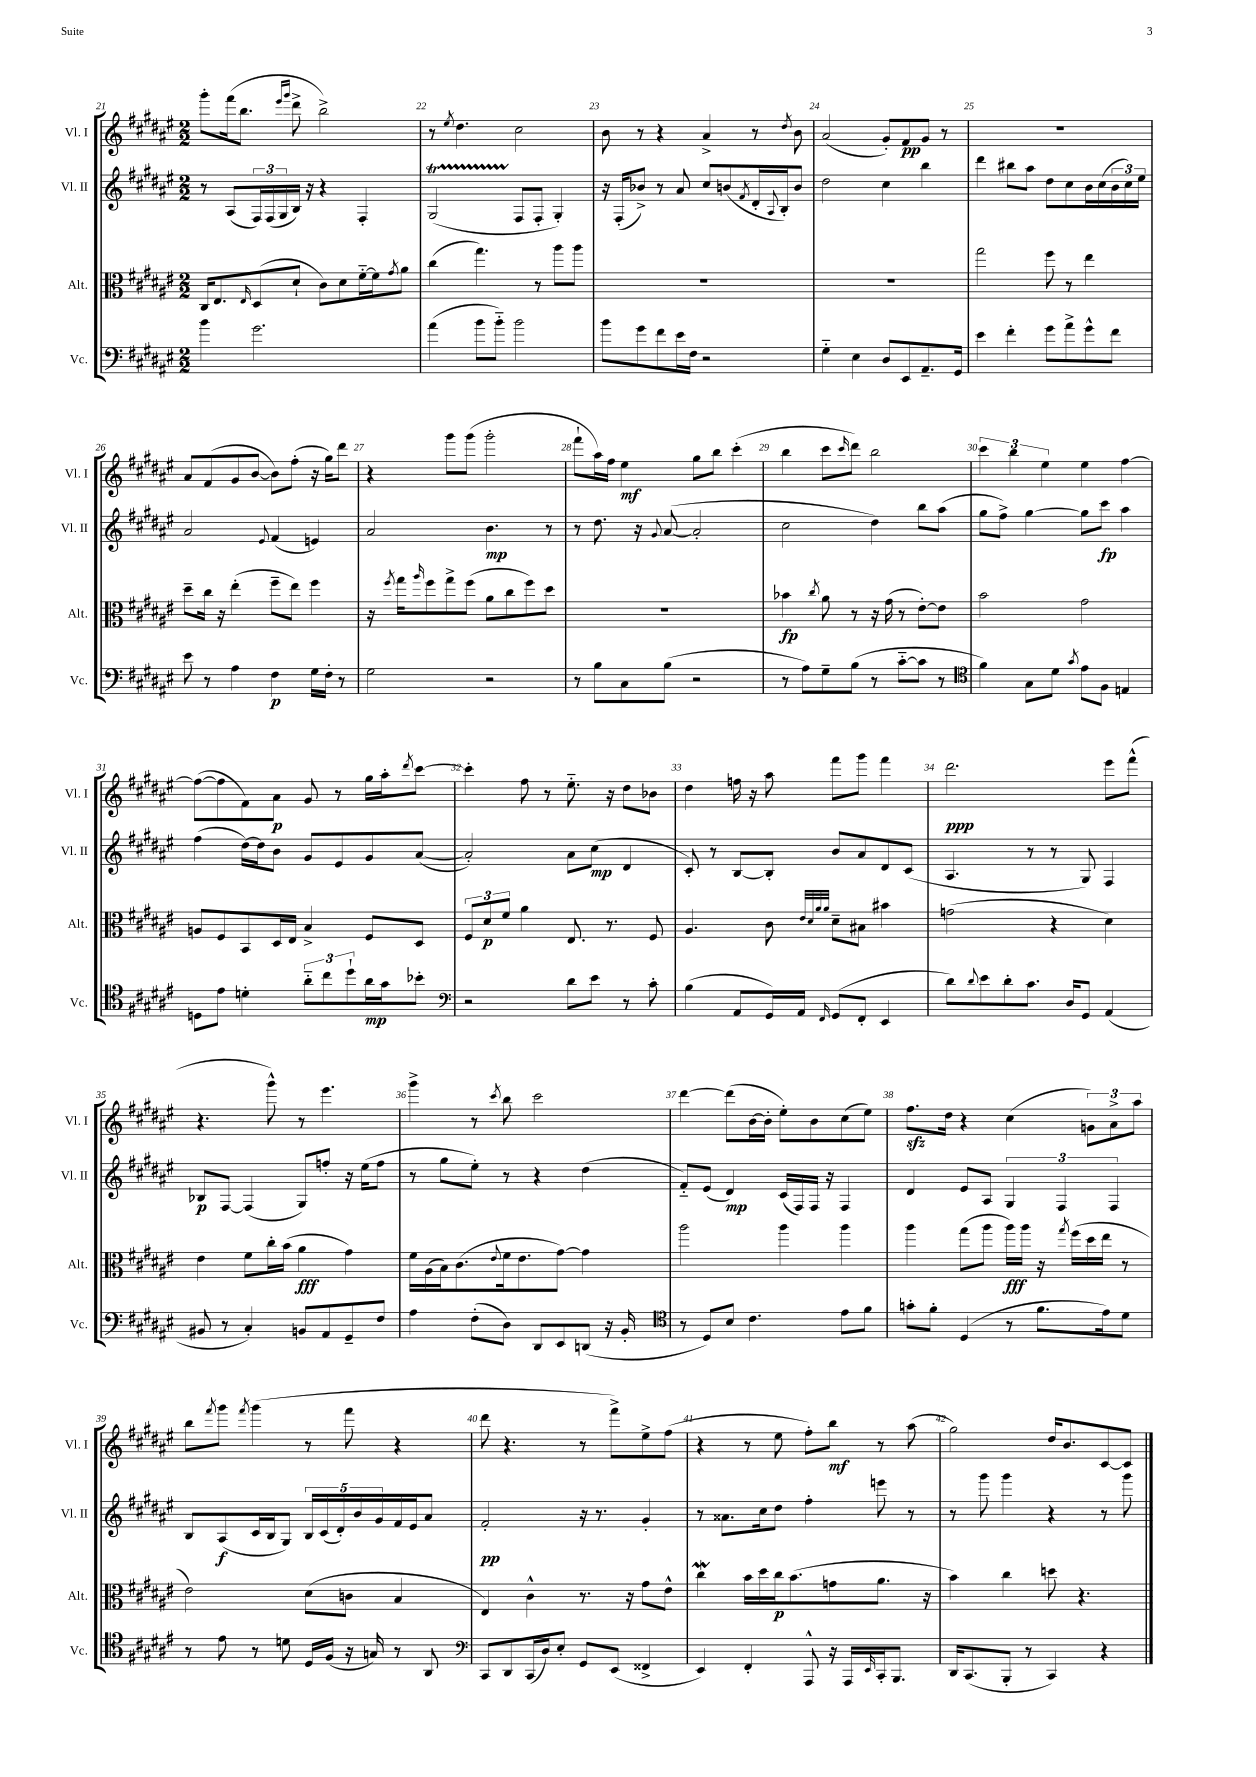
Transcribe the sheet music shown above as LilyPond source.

<<
\new StaffGroup <<
\new Staff = "s0" \with { instrumentName = "Vl. I" shortInstrumentName = "Vl. I" } {
    \clef treble \key fis \major \numericTimeSignature \time 2/2
    gis'''8-. fis'''16( b''8. \grace { eis'''16 gis'''16 } dis'''8-> b''2->) |
    r8 \acciaccatura { eis''8 } dis''4. cis''2 |
    b'8 r8 r4 ais'4-> r8 \acciaccatura { dis''8 } b'8 |
    ais'2( gis'8-.) fis'8\pp gis'8 r8 |
    R1 |
    ais'8 fis'8( gis'8 b'8~ b'8) fis''8-.( r16 gis''16) dis'''8 |
    r4 gis'''8 gis'''8( gis'''2-. |
    fis'''8-! ais''16) fis''16 eis''4\mf gis''8 b''8 cis'''4-.( |
    b''4 cis'''8 \grace { cis'''16 } dis'''8) b''2 |
    \tuplet 3/2 { cis'''4 b''4 eis''4 } eis''4 fis''4~ |
    fis''8~( fis''8 fis'8) ais'8\p gis'8 r8 gis''16 ais''16-. \acciaccatura { dis'''8 } cis'''8~ |
    cis'''4-. fis''8 r8 eis''8.-_ r16 dis''8 bes'8 |
    dis''4 f''16 r16 ais''8 fis'''8 gis'''8 fis'''4 |
    dis'''2.\ppp eis'''8 fis'''8-^( |
    r4. gis'''8-^) r8 eis'''4. |
    gis'''4-> r8 \acciaccatura { cis'''8 } b''8 cis'''2 |
    dis'''4~ dis'''8( b'16~ b'16-. eis''8-.) b'8 cis''8( eis''8) |
    fis''8.\sfz dis''16 r4 cis''4( \tuplet 3/2 { g'8) ais'8-> ais''8 } |
    b''8 \acciaccatura { fis'''8 } gis'''8 \acciaccatura { fis'''8 } gis'''4( r8 fis'''8 r4 |
    dis'''8 r4. r8 fis'''8->) eis''8-> fis''8( |
    r4 r8 eis''8 fis''8-.) b''8\mf r8 ais''8( |
    gis''2) dis''16 b'8. cis'8~ cis'8 \bar "|." |
}
\new Staff = "s1" \with { instrumentName = "Vl. II" shortInstrumentName = "Vl. II" } {
    \clef treble \key fis \major \numericTimeSignature \time 2/2
    r8 ais8( \tuplet 3/2 { fis16) fis16( gis16 } b16) r16 r4 fis4-. |
    gis2\startTrillSpan( fis8\stopTrillSpan fis8-. gis4-.) |
    r16 fis16-.( bes'8->) r8 ais'8 cis''8 b'8( \acciaccatura { fis'8 } dis'16-. \appoggiatura { ais8 } b16-.) b'8 |
    dis''2 cis''4 b''4 |
    dis'''4 bis''8 ais''8 dis''8 cis''8 b'16 cis''16( \tuplet 3/2 { b'16 cis''16) eis''16 } |
    ais'2 \appoggiatura { eis'8 } fis'4( e'4) |
    ais'2 b'4.\mp r8 |
    r8 dis''8. r16 \appoggiatura { gis'8 } ais'8~( ais'2-. |
    cis''2 dis''4) b''8 ais''8( |
    gis''8 fis''8->) gis''4~ gis''8 cis'''8\fp ais''4 |
    fis''4( dis''16~) dis''16 b'8 gis'8 eis'8 gis'8 ais'8~( |
    ais'2-.) ais'8 cis''8\mp( dis'4 |
    cis'8-.) r8 b8~ b8-. b'8 ais'8 dis'8 cis'8( |
    ais4. r8 r8 gis8) fis4 |
    bes8\p fis8~ fis4( gis8) f''8-. r16 eis''16( f''8 |
    r8 gis''8 eis''8-.) r8 r4 dis''4( |
    fis'8-_) eis'8( dis'4\mp) cis'16( fis16) fis16 r16 fis4 |
    dis'4 eis'8 ais8 \tuplet 3/2 { gis4 fis4 fis4 } |
    b8 ais8\f( cis'16 b16 gis8) \tuplet 5/4 { b16 cis'16( dis'16-.) b'16 gis'16 } fis'16 eis'16 ais'8 |
    fis'2-.\pp r16 r8. gis'4-. |
    r8 aisis'8. cis''16 dis''8 fis''4-. e'''8 r8 |
    r8 gis'''8 gis'''4 r4 r8 gis'''8 \bar "|." |
}
\new Staff = "s2" \with { instrumentName = "Alt." shortInstrumentName = "Alt." } {
    \clef alto \key fis \major \numericTimeSignature \time 2/2
    cis16 eis8. \grace { eis16 } dis8( dis'8-! cis'8) dis'8 fis'16~-_ fis'16 \acciaccatura { gis'8 } ais'8 |
    cis''4( gis''4.) r8 ais''8 ais''8 |
    R1 |
    R1 |
    gis''2 fis''8 r8 eis''4 |
    dis''8-- cis''16 r16 eis''4-.( fis''8-- eis''8) fis''4 |
    r16 \acciaccatura { fis''8 } gis''16 \grace { ais''16 } fis''8 gis''8-> fis''8( ais'8 cis''8 fis''8) dis''8 |
    R1 |
    bes'4\fp \acciaccatura { cis''8 } ais'8 r8 r16 gis'16( r8 eis'8~-.) eis'8 |
    b'2 gis'2 |
    a8 fis8 b,8 dis16 eis16 b4-> fis8 dis8 |
    \tuplet 3/2 { fis8 dis'8\p fis'8 } ais'4 eis8. r8. fis8 |
    ais4. cis'8 \grace { eis'32 dis'32 ais'32 ais'32 } dis'8-- bis8 bis'4 |
    g'2( r4 dis'4) |
    eis'4 fis'8 cis''16-. b'16( ais'4\fff gis'4) |
    fis'16 ais16( b16) cis'8.( \appoggiatura { eis'8 } fis'16 eis'8. gis'8~) gis'4 |
    ais''2 ais''4 ais''4 |
    ais''4 gis''8( ais''8 ais''16\fff) ais''16 r16 \acciaccatura { gis''8 } fis''16( dis''16 eis''16 r8 |
    eis'2) dis'8( c'8 b4 |
    eis4) cis'4-^ r8. r16 gis'8 eis'8-^ |
    cis''4\mordent b'16 dis''16 cis''16\p b'8.( g'8 ais'8. r16 |
    b'4) cis''4 d''8 r4. \bar "|." |
}
\new Staff = "s3" \with { instrumentName = "Vc." shortInstrumentName = "Vc." } {
    \clef bass \key fis \major \numericTimeSignature \time 2/2
    b'4 gis'2. |
    ais'4( b'8 b'8-_) b'2 |
    b'8 gis'8 fis'8 eis'16 fis16 r2 |
    gis4-_ eis4 dis8 eis,8 ais,8.-- gis,16 |
    eis'4 fis'4-. gis'8 ais'8-> gis'8-^ fis'8 |
    eis'8 r8 ais4 fis4\p gis16 fis16-. r8 |
    gis2 r2 |
    r8 b8 cis8 b8( r2 |
    r8 ais8) gis8-- b8( r8 cis'8~-_ cis'8 r8 |
    \clef tenor fis'4) gis8 dis'8 \acciaccatura { gis'8 } eis'8 fis8 e4 |
    d8 eis'8 d'4-. \tuplet 3/2 { ais'8-_ cis''8 dis''8-! } ais'16\mp gis'16 bes'8-. |
    \clef bass r2 dis'8 eis'8 r8 cis'8-. |
    b4( ais,8 gis,16) ais,16 \grace { fis,16 } gis,8( fis,8-. eis,4 |
    dis'8) \appoggiatura { dis'8 } eis'8 dis'8-. cis'8. dis16 gis,8 ais,4( |
    bis,8 r8 cis4-.) b,8 ais,8 gis,8-- fis8 |
    ais4 fis8-.( dis8) dis,8 eis,8 d,8( r16 b,16-. |
    \clef tenor r8 dis8) b8 cis'4. eis'8 fis'8 |
    g'8-. fis'8-. dis4( r8 fis'8. eis'16) dis'8 |
    r8 eis'8 r8 d'8 dis16 fis16( r16 g16) r8 ais,8 |
    \clef bass cis,8 dis,8 cis,16( dis16) eis8-. gis,8 eis,8( fisis,4-> |
    eis,4) fis,4-. ais,,8-^ r16 ais,,16 \grace { eis,16 } cis,16-. b,,8. |
    dis,16 cis,8.( b,,8-. r8 cis,4) r4 \bar "|." |
}
>>
>>
\layout { \context { \Score currentBarNumber = #21 \override BarNumber.break-visibility = ##(#f #t #t) barNumberVisibility = #all-bar-numbers-visible } }
